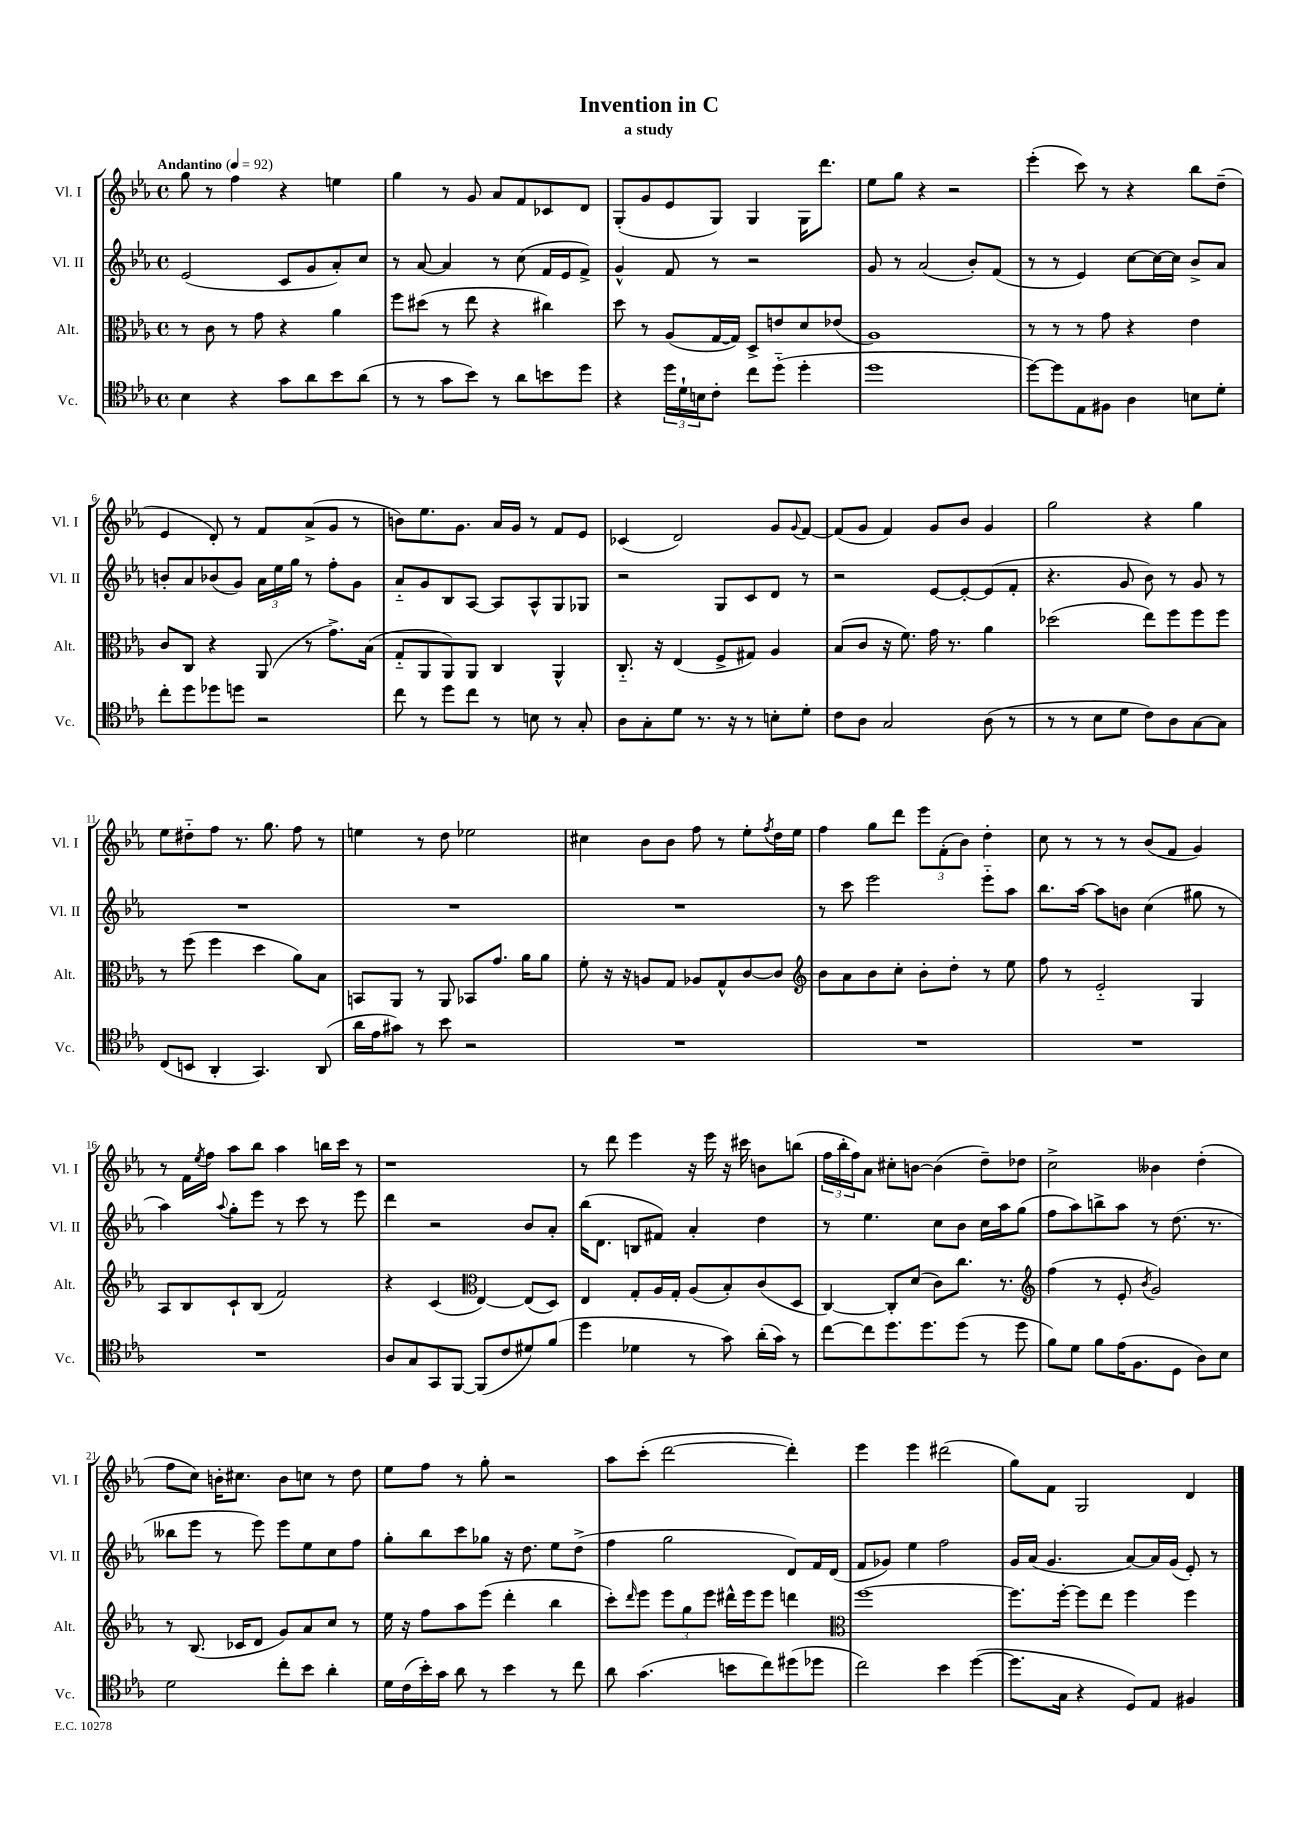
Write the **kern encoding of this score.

**kern	**kern	**kern	**kern
*part4	*part3	*part2	*part1
*staff4	*staff3	*staff2	*staff1
*I"Vc.	*I"Alt.	*I"Vl. II	*I"Vl. I
*I'Vc.	*I'Alt.	*I'Vl. II	*I'Vl. I
*clefC4	*clefC3	*clefG2	*clefG2
*k[b-e-a-]	*k[b-e-a-]	*k[b-e-a-]	*k[b-e-a-]
*M4/4	*M4/4	*M4/4	*M4/4
*met(c)	*met(c)	*met(c)	*met(c)
*MM92	*MM92	*MM92	*MM92
=1	=1	=1	=1
!	!	!	!LO:TX:a:B:t=Andantino
4B-\	8r	(2e-/	8gg\
.	8c\	.	8r
4r	8r	.	4ff\
.	8g\	.	.
8g\L	4r	8c/L	4r
8a-\	.	8g/	.
8b-\	4a-\	8a-'/)	4een\
(8a-\J	.	8cc/J	.
=2	=2	=2	=2
8r	8ff\L	8r	4gg\
8r	(8dd#X\J	[8a-/	.
8g\L	8r	4a-/]	8r
8b-\J)	8ee-\	.	8g/
8r	4r	8r	8a-/L
8a-\L	.	(8cc\	8f/
8bn\	4cc#X\)	16f/LL	8c-X/
.	.	16e-/J	.
8dd\J	.	8f^/J)	8d/J
=3	=3	=3	=3
4r	8dd\	4g^^/	(8G'/L
.	8r	.	8g/
24dd\LL	(8A-/L	8f/	8e-/
24d`\	.	.	.
24Bn\J	.	.	.
8c'\J	[16G/L	8r	8G/J)
.	16G/JJ])	.	.
8cc\L	8D^/L	2r	4G/
(8dd\J	8en/	.	.
4dd'\	8d/	.	16G\KL
.	.	.	8.ddd\J
.	(8e-X/J	.	.
=4	=4	=4	=4
1dd	1A-)	8g/	8ee-\L
.	.	8r	8gg\J
.	.	(2a-/	4r
.	.	.	2r
.	.	8b-'/L)	.
.	.	(8f/J	.
=5	=5	=5	=5
[8dd\L)	8r	8r	(4eee-'\
8dd\]	8r	8r	.
8E-\	8r	4e-/)	8ccc\)
8F#X\J	8g\	.	8r
4A-\	4r	[8cc\L	4r
.	.	16cc\L_	.
.	.	16cc\JJ]	.
8Bn\L	4e-\	8b-^/L	8bb-\L
8d'\J	.	8a-/J	(8dd~\J
!!LO:LB:g=z
=6	=6	=6	=6
8cc'\L	8c/L	8bn'/L	4e-/
8dd\	8C/J	8a-/	.
8dd-X\	4r	(8b-X/	8d'/)
8ddn\J	.	8g/J)	8r
2r	(8AA-/	24a-\LL	8f/L
.	.	24ee-\	.
.	.	24gg\JJ	.
.	8r	8r	(8a-^/
.	8.g^\L)	8ff'\L	8g/J
.	.	8g\J	8r
.	(16B-\Jk	.	.
=7	=7	=7	=7
8cc\	8G/L	8a-/L	8bn\L)
8r	8AA-/	8g/	8.ee-\
8dd\L	8AA-/)	8B-/	.
.	.	.	8.g\J
8cc\J	8AA-/J	[8A-/J	.
8r	4C/	8A-/L]	16a-/LL
.	.	.	16g/JJ
8Bn\	.	8A-^^/	8r
8r	4AA-^^/	8G/	8f/L
8G'/	.	8G-X/J	8e-/J
=8	=8	=8	=8
8A-\L	8.C/	2r	(4c-X/
8G'\	.	.	.
.	16r	.	.
8d\J	(4E-/	.	2d/)
8.r	.	.	.
.	8F^/L	8G/L	.
16r	.	.	.
8r	8G#X/J)	8c/	.
8Bn'\L	4A-/	8d/J	8g/L
.	.	.	8qqg/
8d'\J	.	8r	[8f/J
=9	=9	=9	=9
8c\L	(8B-/L	2r	(8f/L]
8A-\J	8c/J	.	8g/J
2G/	16r	.	4f/)
.	8.f\)	.	.
.	16g\	[8e-/L	8g/L
.	8.r	.	.
.	.	8e-'/_	8b-/J
(8A-\	4a-\	(8e-/]	4g/
8r	.	8f'/J	.
=10	=10	=10	=10
8r	(2dd-X\	4.r	2gg\
8r	.	.	.
8B-\L	.	.	.
8d\J	.	8g/	.
8c\L)	8ee-\L)	8b-\)	4r
8A-\	8ff\	8r	.
[8G\	8ff\	8g/	4gg\
8G\J]	8ff\J	8r	.
!!LO:LB:g=z
=11	=11	=11	=11
(8C/L	8r	1r	8ee-\L
8BBn/J	(8ff\	.	8dd#X\
4AA-'/	4ff\	.	8ff\J
.	.	.	8.r
4.GG/)	4dd\	.	.
.	.	.	8.gg\
.	8a-\L)	.	8ff\
(8AA-/	8B-\J	.	8r
=12	=12	=12	=12
16a-\LL	8BBn/L	1r	4een\
16e-\J	.	.	.
8g#X\J)	8AA-/J	.	.
8r	8r	.	8r
8b-\	8AA-/	.	8dd\
2r	8BB-X/L	.	2ee-X\
.	8.g/J	.	.
.	16a-\KL	.	.
.	8a-\J	.	.
=13	=13	=13	=13
1r	8f'\	1r	4cc#X\
.	16r	.	.
.	16r	.	.
.	8An/L	.	8b-\L
.	8G/J	.	8b-\J
.	8A-X/L	.	8ff\
.	8G^^/	.	8r
.	[8c/	.	8ee-'\L
.	.	.	8qff/
.	8c/J]	.	16dd\L
.	.	.	16ee-\JJ
=14	=14	=14	=14
*	*clefG2	*	*
1r	8b-\L	8r	4ff\
.	8a-\	8ccc\	.
.	8b-\	2eee-\	8gg\L
.	8cc'\J	.	8ddd\J
.	8b-'\L	.	12eee-\L
.	.	.	(12f'\
.	8dd'\J	.	.
.	.	.	12b-\J)
.	8r	8eee-\L	4dd'\
.	8ee-\	8aa-\J	.
=15	=15	=15	=15
1r	8ff\	8.bb-\L	8cc\
.	8r	.	8r
.	.	[16aa-\Jk	.
.	2e-/	8aa-\L]	8r
.	.	8bn\J	8r
.	.	(4cc\	(8b-/L
.	.	.	8f/J
.	4G/	8gg#X\	4g/)
.	.	8r	.
!!LO:LB:g=z
=16	=16	=16	=16
1r	8A-/L	4aa-\)	8r
.	8B-/	.	16f\LL
.	.	.	8qee-/
.	.	.	16ff\JJ
.	.	8qqaa-/	.
.	8c`/	8gg'\L	8aa-\L
.	(8B-/J	8eee-\J	8bb-\J
.	2f/)	8r	4aa-\
.	.	8ccc\	.
.	.	8r	16bbn\LL
.	.	.	16ccc\JJ
.	.	8eee-\	8r
=17	=17	=17	=17
8A-/L	4r	4ddd\	1r
8G/	.	.	.
8GG/	(4c/	2r	.
[8FF/J	.	.	.
*	*clefC3	*	*
(8FF/L]	[4E-/)	.	.
8c/	.	.	.
8d#X/)	(8E-/L]	8b-/L	.
(8f/J	8D/J)	8a-'/J	.
=18	=18	=18	=18
4dd\	4E-/	(16bb-\KL	8r
.	.	8.d\J	.
.	.	.	8ddd\
4d-X\	8G'/L	8Bn/L	4eee-\
.	16A-/L	8f#X/J)	.
.	16G'/JJ	.	.
8r	(8A-/L	4a-'/	16r
.	.	.	16eee-\
8g\)	8B-'/)	.	16r
.	.	.	16ccc#X\
(16a-'\LL	(8c/	4dd\	8bn\L
16g\JJ)	.	.	.
8r	8D/J	.	(8bbn\J
=19	=19	=19	=19
[8cc\L	[4C/)	8r	24ff\LL
.	.	.	24bb-'\
.	.	.	24ff\J)
8cc\]	.	4.ee-\	8a-\J
8.dd\	8C'/L]	.	8cc#X'\L
.	(8d/J	.	[8bn\J
8.dd\	.	.	.
.	8c\L)	8cc\L	(4b\]
(8dd\J	8.cc\J	8b-\J	.
8r	.	16cc\LL	8dd~\L)
.	8.r	16aa-\J	.
8dd\	.	(8gg\J	8dd-X\J
=20	=20	=20	=20
*	*clefG2	*	*
8f\L)	(4ff\	8ff\L	2cc^\
8d\J	.	8aa-\)	.
8f\L	8r	8bbn^\	.
(16e-\K	8e-'/	8aa-\J	.
8.F\	.	.	.
.	8qb-/	.	.
.	2g/)	8r	4b--X\
8D\J	.	(8.dd\	.
8A-\L)	.	.	(4dd'\
.	.	8.r	.
8B-\J	.	.	.
!!LO:LB:g=z
=21	=21	=21	=21
2d\	8r	8bb--X\L	8ff\L
.	(8.B-/	8eee-\J	8cc\J)
.	.	8r	16bn'\KL
.	16c-X/KL	.	8.cc#X\J
.	8d/J	8eee-\)	.
8cc'\L	8g/L)	8eee-\L	8b\L
8b-\J	8a-/	8ee-\	8ccn\J
4a-'\	8cc/J	8cc\	8r
.	8r	8ff\J	8dd\
=22	=22	=22	=22
16d\LL	16ee-\	8gg'\L	8ee-\L
(16c\	16r	.	.
16b-'\)	8ff\L	8bb-\	8ff\J
16g\JJ	.	.	.
8a-\	8aa-\	8ccc\	8r
8r	(8eee-\J	8gg-X\J	8gg'\
4b-\	4ddd'\	16r	2r
.	.	8.dd\	.
8r	4bb-\	8ee-\L	.
8cc\	.	(8dd^\J	.
=23	=23	=23	=23
8a-\	8ccc'\L)	4ff\	8aa-\L
.	16qqddd/	.	.
(4.g\	8eee-\J	.	(8ccc'\J
.	12eee-\L	2gg\	[2ddd\
.	12gg\	.	.
.	12eee-\J	.	.
8bn\L	16ddd#X^^\LL	.	.
.	16eee-\J	.	.
8cc\)	8eee-\J	.	.
(8dd#X\	4dddn\	8d/L)	4ddd'\])
8dd-X\J	.	16f/L	.
.	.	(16d/JJ	.
=24	=24	=24	=24
*	*clefC3	*	*
2cc\)	[1ff	8f/L	4eee-\
.	.	8g-X/J)	.
.	.	4ee-\	4eee-\
4b-\	.	2ff\	(2ddd#X\
([4dd\	.	.	.
=25	=25	=25	=25
8.dd\L]	8.ff\L]	16g/LL	8gg\L)
.	.	(16a-/JJ	.
.	.	4.g/	8f\J
16G\Jk	[16ff'\Jk	.	.
4r	8ff\L]	.	2G/
.	8ee-\J	.	.
8D/L)	4ff\	[8a-/L)	.
8E-/J	.	16a-/L]	.
.	.	(16g/JJ	.
4F#X/	4ff\	8e-'/)	4d/
.	.	8r	.
==	==	==	==
*-	*-	*-	*-
